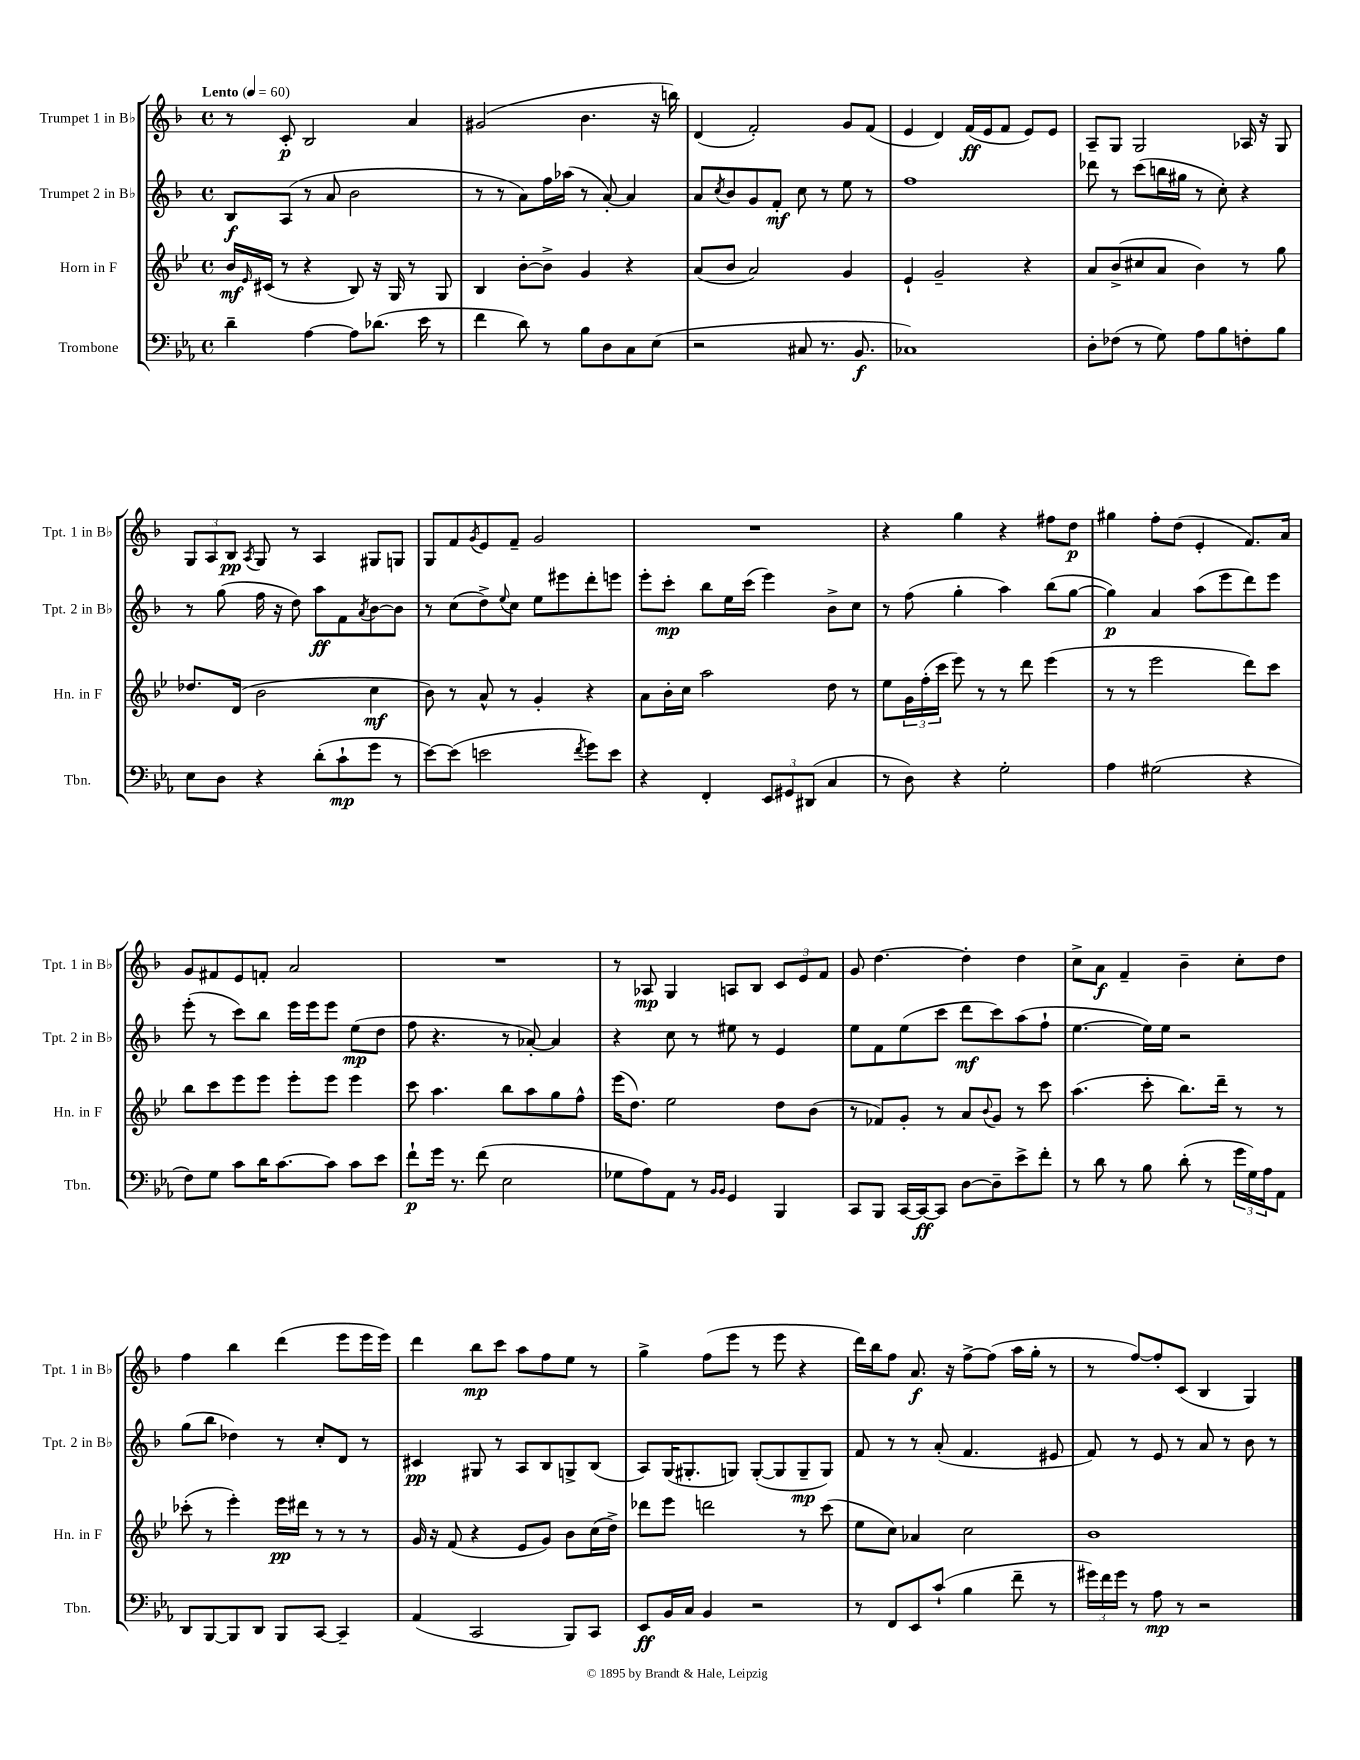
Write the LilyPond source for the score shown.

<<
\new StaffGroup <<
\new Staff = "s0" \with { instrumentName = "Trumpet 1 in Bb" shortInstrumentName = "Tpt. 1 in Bb" } {
    \clef treble \key f \major \defaultTimeSignature \time 4/4 \tempo "Lento" 4 = 60
    r8 c'8-.\p bes2 a'4 |
    gis'2( bes'4. r16 b''16) |
    d'4( f'2-.) g'8 f'8( |
    e'4 d'4) f'16\ff( e'16 f'8 e'8) e'8 |
    a8-- g8 g2 aes16 r16 g8 |
    \tuplet 3/2 { g8 a8 bes8\pp } \acciaccatura { a8 } g8 r8 a4 gis8 g8 |
    g8 f'8 \acciaccatura { g'8 } e'8 f'8-- g'2 |
    R1 |
    r4 g''4 r4 fis''8 d''8\p |
    gis''4 f''8-. d''8( e'4-. f'8.) a'16 |
    g'8 fis'8 e'8 f'8-. a'2 |
    R1 |
    r8 aes8\mp g4 a8 bes8 \tuplet 3/2 { c'8 e'8 f'8 } |
    g'8 d''4.~ d''4-. d''4 |
    c''8-> a'8\f f'4-- bes'4-- c''8-. d''8 |
    f''4 bes''4 d'''4( e'''8 e'''16 e'''16) |
    d'''4 bes''8\mp c'''8 a''8 f''8 e''8 r8 |
    g''4-> f''8( e'''8 r8 e'''8 r4 |
    d'''16) bes''16 f''8 a'8.\f r16 f''8~-> f''8( a''16 g''16-. r8 |
    r8 f''8~) f''8-. c'8( bes4 g4) \bar "|." |
}
\new Staff = "s1" \with { instrumentName = "Trumpet 2 in Bb" shortInstrumentName = "Tpt. 2 in Bb" } {
    \clef treble \key f \major \defaultTimeSignature \time 4/4
    bes8\f a8( r8 a'8 bes'2 |
    r8 r8 a'8) f''16 aes''16( r8 a'8~-.) a'4 |
    a'8 \acciaccatura { c''8 } bes'8 g'8 f'8-.\mf c''8 r8 e''8 r8 |
    f''1 |
    des'''8 r8 c'''8( b''16 gis''16 r8 c''8-.) r4 |
    r8 g''8( f''16 r16 d''8) a''8\ff f'8 \acciaccatura { a'8 } bes'8~ bes'8 |
    r8 c''8( d''8->) \appoggiatura { e''8 } c''8 e''8 eis'''8 d'''8-. e'''8 |
    e'''8-. c'''8-.\mp bes''8 e''16 c'''16( e'''4) bes'8-> c''8 |
    r8 f''8( g''4-. a''4) bes''8( g''8~ |
    g''4\p) a'4 a''8( e'''8 d'''8) e'''8 |
    e'''8-.( r8 c'''8) bes''8 e'''16 e'''16 e'''8 e''8\mp( d''8 |
    f''8 r4. r8 aes'8~-.) aes'4 |
    r4 c''8 r8 eis''8 r8 e'4 |
    e''8 f'8 e''8( c'''8 d'''8\mf c'''8) a''8( f''8-! |
    e''4.~ e''16) e''16 r2 |
    g''8( bes''8 des''4) r8 c''8-. d'8 r8 |
    cis'4\pp gis8 r8 a8 bes8 g8-> bes8( |
    a8) g16( gis8.-. g8) g8~-.( g8 g8--\mp g8) |
    f'8 r8 r8 a'8-.( f'4. eis'8 |
    f'8) r8 e'8 r8 a'8 r8 bes'8 r8 \bar "|." |
}
\new Staff = "s2" \with { instrumentName = "Horn in F" shortInstrumentName = "Hn. in F" } {
    \clef treble \key bes \major \defaultTimeSignature \time 4/4
    bes'16\mf \grace { ees'16 } cis'16( r8 r4 bes8) r16 g16 r8 g8 |
    bes4 bes'8~-. bes'8-> g'4 r4 |
    a'8( bes'8 a'2) g'4 |
    ees'4-! g'2-- r4 |
    a'8 bes'8->( cis''8 a'8 bes'4) r8 g''8 |
    des''8. d'16( bes'2 c''4\mf |
    bes'8) r8 a'8-^ r8 g'4-. r4 |
    a'8 bes'16-. c''16 a''2 d''8 r8 |
    ees''8 \tuplet 3/2 { g'16 f''16-.( c'''16 } ees'''8) r8 r8 d'''8 ees'''4( |
    r8 r8 ees'''2 d'''8) c'''8 |
    bes''8 c'''8 ees'''8 ees'''8 ees'''8-. ees'''8 ees'''4 |
    c'''8 a''4. bes''8 a''8 g''8 f''8-^ |
    ees'''16( d''8.) ees''2 d''8 bes'8( |
    r8 fes'8) g'8-. r8 a'8 \appoggiatura { bes'8 } g'8 r8 c'''8 |
    a''4.( c'''8-. bes''8.) d'''16-- r8 r8 |
    ces'''8-.( r8 ees'''4-.) ees'''16\pp dis'''16 r8 r8 r8 |
    g'16 r16 f'8( r4 ees'8 g'8) bes'8 c''16( d''16->) |
    des'''8 ees'''8 d'''2 r8 c'''8( |
    ees''8 c''8) aes'4 c''2 |
    bes'1 \bar "|." |
}
\new Staff = "s3" \with { instrumentName = "Trombone" shortInstrumentName = "Tbn." } {
    \clef bass \key ees \major \defaultTimeSignature \time 4/4
    d'4-- aes4~ aes8 des'8.( ees'16 r8 |
    f'4 d'8) r8 bes8 d8 c8 ees8( |
    r2 cis8 r8. bes,8.\f |
    ces1) |
    d8-. fes8( r8 g8) aes8 bes8 f8-. bes8 |
    ees8 d8 r4 d'8-.( c'8-!\mp g'8 r8 |
    ees'8~) ees'8( e'2 \acciaccatura { f'8 } g'8) e'8 |
    r4 f,4-. \tuplet 3/2 { ees,8 gis,8 dis,8( } c4 |
    r8 d8) r4 g2-. |
    aes4 gis2( r4 |
    f8) g8 c'8 d'16 c'8.~ c'8 c'8 ees'8 |
    f'8-!\p g'16 r8. f'8( ees2 |
    ges8 aes8) aes,8 r8 \grace { bes,16 bes,16 } g,4 bes,,4 |
    c,8 bes,,8 c,16~ c,16~\ff c,8 d8~ d8-- ees'8-> f'8-. |
    r8 d'8 r8 bes8 d'8-.( r8 \tuplet 3/2 { g'16 g16) aes16 } aes,8 |
    d,8 bes,,8~ bes,,8 d,8 bes,,8 c,8~ c,4-- |
    aes,4( c,2 bes,,8) c,8 |
    ees,8\ff bes,16 c16 bes,4 r2 |
    r8 f,8 ees,8 c'8-!( bes4 f'8-- r8 |
    \tuplet 3/2 { gis'16) f'16 gis'16 } r8 aes8\mp r8 r2 \bar "|." |
}
>>
>>
\layout { \context { \Score \remove "Bar_number_engraver" } }
